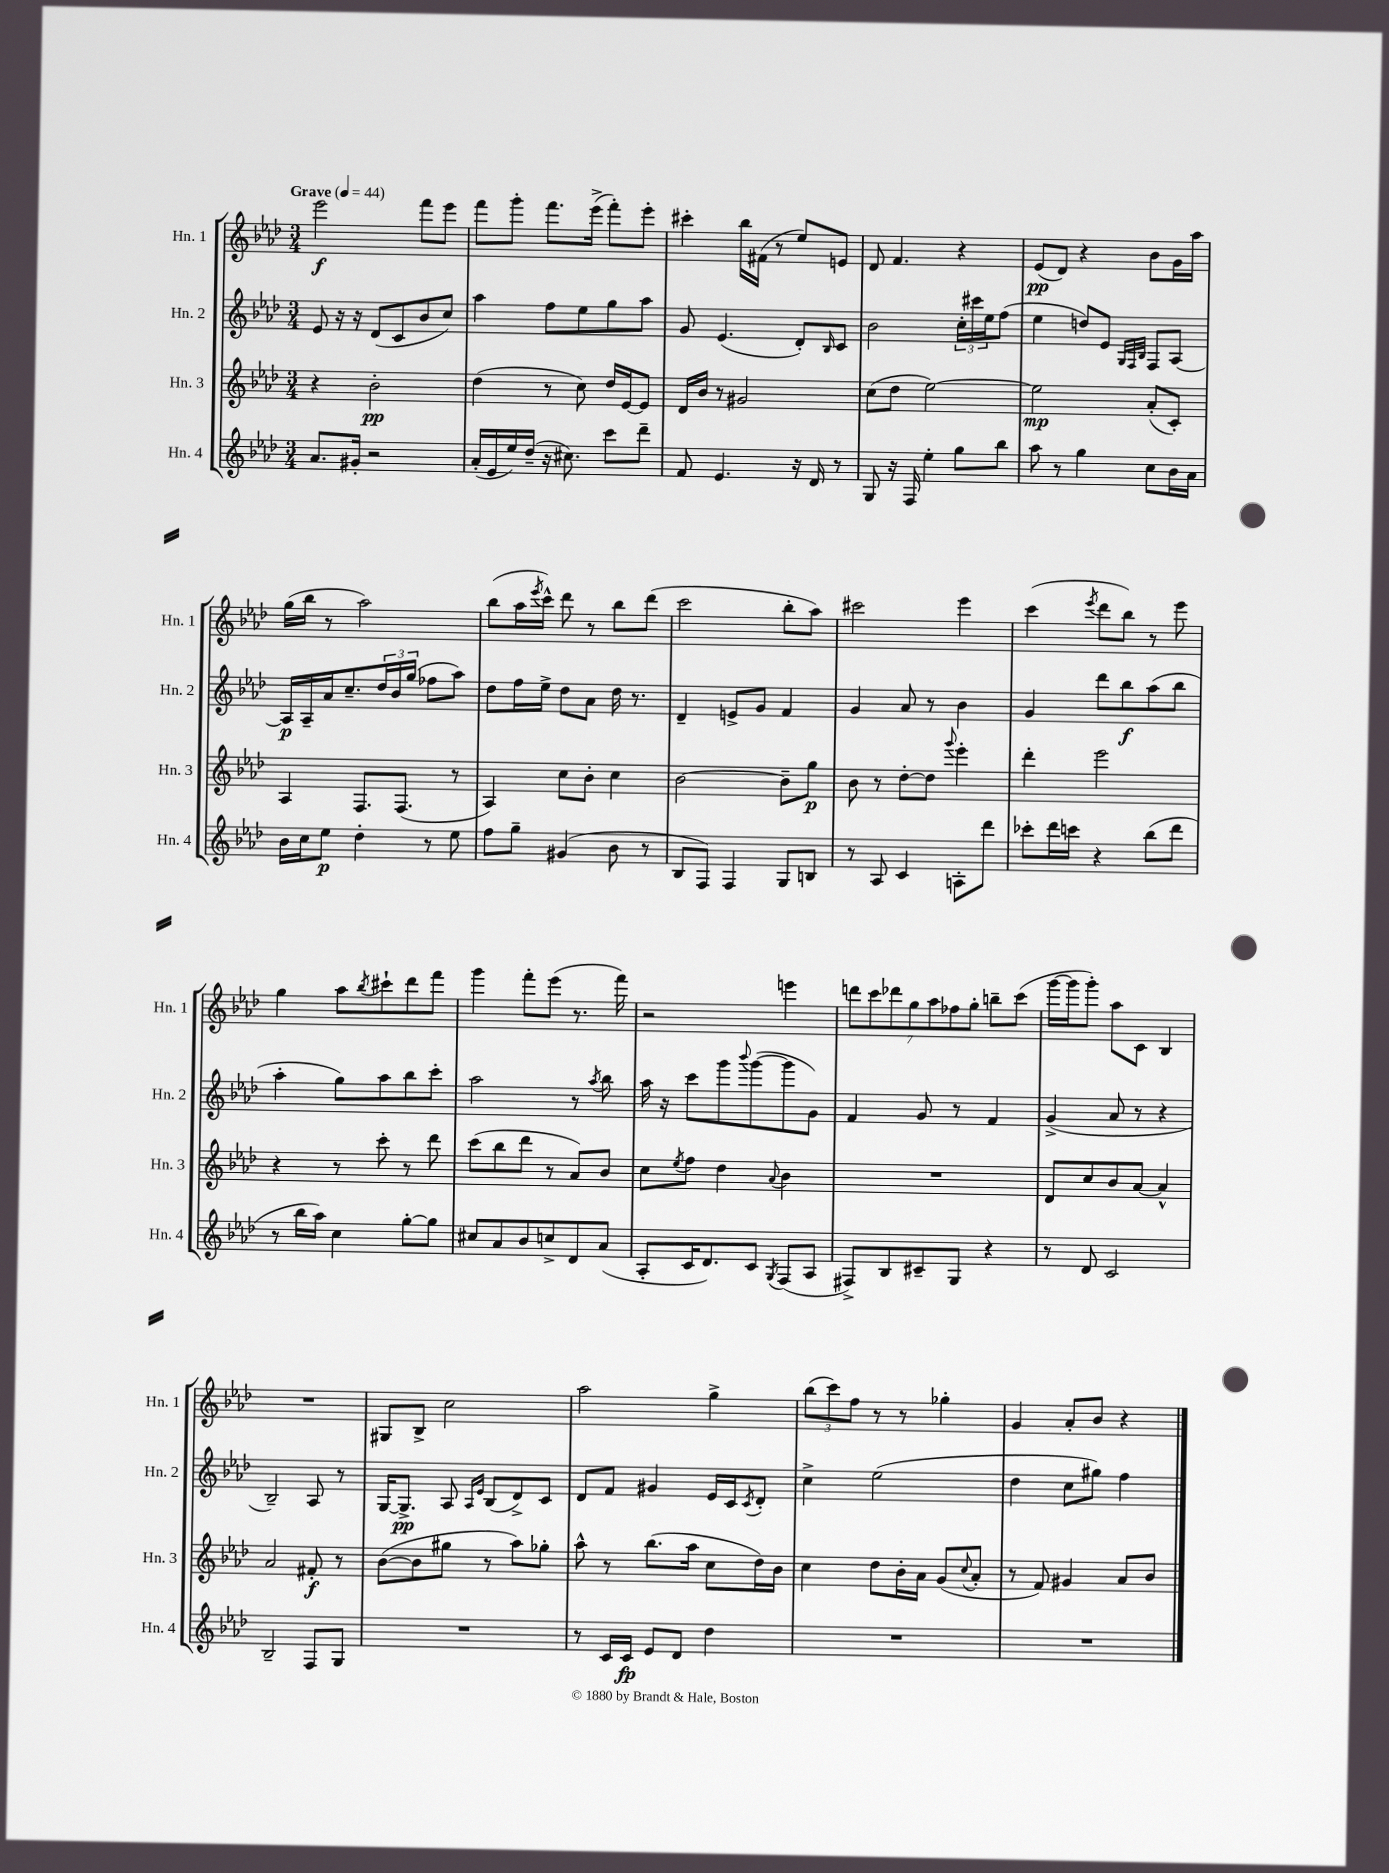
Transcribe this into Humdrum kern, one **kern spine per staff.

**kern	**kern	**kern	**kern
*staff4	*staff3	*staff2	*staff1
*clefG2	*clefG2	*clefG2	*clefG2
*k[b-e-a-d-]	*k[b-e-a-d-]	*k[b-e-a-d-]	*k[b-e-a-d-]
*M3/4	*M3/4	*M3/4	*M3/4
*MM44	*MM44	*MM44	*MM44
8.a-	4r	8e-	2eee-
.	.	16r	.
16g#'	.	16r	.
2r	2b-'	(8d-	.
.	.	8c	.
.	.	8b-	8fff
.	.	8cc)	8eee-
=	=	=	=
(16a-'	(4dd-	4aa-	8fff
16e-	.	.	.
16ee-)	.	.	8ggg'
(16dd-~	.	.	.
16r	8r	8ff	8.fff
8.cc#)	.	.	.
.	8cc)	8ee-	.
.	.	.	(16eee-^
8ccc	16dd-	8gg	8fff')
.	[16e-	.	.
8ddd-~	8e-]	8aa-	8eee-'
=	=	=	=
8f	16d-	8g	4ccc#'
.	16b-	.	.
4.e-	8r	(4.e-	.
.	2g#	.	16bb-
.	.	.	(16f#
.	.	.	8r
16r	.	8d-')	8ee-)
16d-	.	.	.
.	.	16qqB-	.
8r	.	8c	8e
=	=	=	=
8G	(8cc	2b-	8d-
16r	8dd-	.	4.f
16F	.	.	.
4ee-'	[2ee-)	.	.
8gg	.	24cc'	4r
.	.	24ccc#	.
.	.	24ee-	.
8bb-	.	(8ff	.
=	=	=	=
8aa-	2ee-]	4ee-	(8e-
8r	.	.	8d-)
4gg	.	8dd)	4r
.	.	8e-	.
.	.	32qqG	.
.	.	32qqF	.
.	.	32qqB-	.
8cc	(8a-'	8F	8b-
16b-	8c')	[8A-	16g
16a-	.	.	16aa-
=	=	=	=
16b-	4A-	16A-]	(16gg
16cc	.	16A-~	16bb-
8ee-	.	16a-	8r
.	.	8.cc~	.
4dd-'	8.F	.	2aa-)
.	.	24dd-	.
.	.	24b-	.
.	(8.F	.	.
.	.	(24gg	.
8r	.	8ff-	.
8ee-	8r	8aa-)	.
=	=	=	=
8ff	4A-)	8dd-	(8bb-
8gg~	.	16ff	16aa-
.	.	.	8qeee-
.	.	16ee-^	16ccc^^)
(4g#	8cc	8dd-	8ddd-
.	8b-'	8a-	8r
8b-	4cc	16dd-	8bb-
.	.	8.r	.
8r	.	.	(8ddd-
=	=	=	=
8B-	[2b-	4d-~	2ccc
8F)	.	.	.
4F	.	8e^	.
.	.	8g	.
8G	8b-~]	4f	8bb-'
8B	8gg	.	8aa-)
=	=	=	=
8r	8b-	4g	2ccc#
8A-	8r	.	.
4c	[8dd-'	8a-	.
.	8dd-]	8r	.
.	8qqggg	.	.
8A'	4eee-'	4b-	4eee-
8ddd-	.	.	.
=	=	=	=
8ccc-'	4ddd-'	4g	(4ccc
16ddd-	.	.	.
16ccc	.	.	.
.	.	.	8qeee-
4r	2eee-	8ddd-	8ddd-
.	.	8bb-	8bb-)
(8bb-	.	(8aa-	8r
8ddd-	.	8bb-	8eee-
=	=	=	=
8r	4r	4aa-'	4gg
16bb-	.	.	.
16aa-)	.	.	.
4cc	8r	8gg)	8aa-
.	.	.	8qbb-
.	8ccc'	8aa-	8ccc#`
[8gg'	8r	8bb-	8ddd-
8gg]	8ddd-	8ccc'	8fff
=	=	=	=
8cc#	(8ccc	2aa-	4ggg
8a-	8bb-	.	.
8b-	8ddd-	.	8fff'
8cc^	8r	.	(8eee-
8d-	8a-)	8r	8.r
.	.	8qaa-	.
(8a-	8b-	8bb-	.
.	.	.	16fff)
=	=	=	=
8A-'	8cc	16aa-	2r
.	.	16r	.
.	8qee-	.	.
16c	8ff	8ccc	.
8.d-)	.	.	.
.	4dd-	8ggg	.
.	.	8qqbbb-	.
8c	.	([8ggg	.
8qG	8qqa-	.	.
(8F	4b-	8ggg]	4eee
8A-	.	8g)	.
=	=	=	=
8F#^)	2.r	4f	14ddd
.	.	.	14ccc
8B-	.	.	.
.	.	.	14ddd-
.	.	.	14gg
8c#~	.	8g	.
.	.	.	14aa-
.	.	.	14ff-
8G	.	8r	.
.	.	.	14gg'
4r	.	4f	8bb~
.	.	.	(8ccc
=	=	=	=
8r	8d-	(4g^	[16ggg
.	.	.	16ggg]
8d-	8cc	.	8ggg')
2c	8b-	8a-	8aa-
.	[8a-	8r	8c
.	4a-^^]	4r	4B-
=	=	=	=
2B-~	2a-	2B-~)	2.r
8F	8f#'	8A-	.
8G	8r	8r	.
=	=	=	=
2.r	([8b-	[16G	8G#
.	.	8.G^]	.
.	8b-]	.	8B-^
.	8gg#	8A-	2cc
.	.	16qqA-	.
.	.	16qqe-	.
.	8r	(8B-	.
.	8aa-)	8d-^)	.
.	8gg-'	8c	.
=	=	=	=
8r	8aa-^^	8d-	2aa-
16c	8r	8f	.
16c	.	.	.
8e-	(8.bb-	4g#	.
8d-	.	.	.
.	16aa-	.	.
4dd-	8cc	16e-	4gg^
.	.	16c	.
.	.	8qc	.
.	16dd-)	8d-'	.
.	16b-	.	.
=	=	=	=
2.r	4cc	4cc^	(12bb-
.	.	.	12ccc)
.	.	.	12ff
.	8dd-	(2ee-	8r
.	16b-'	.	8r
.	16a-	.	.
.	(8g	.	4gg-'
.	8qqcc	.	.
.	8a-'	.	.
=	=	=	=
2.r	8r	4dd-	4g
.	8f)	.	.
.	4g#	8cc	8a-'
.	.	8gg#)	8b-
.	8a-	4ff	4r
.	8b-	.	.
==	==	==	==
*-	*-	*-	*-
